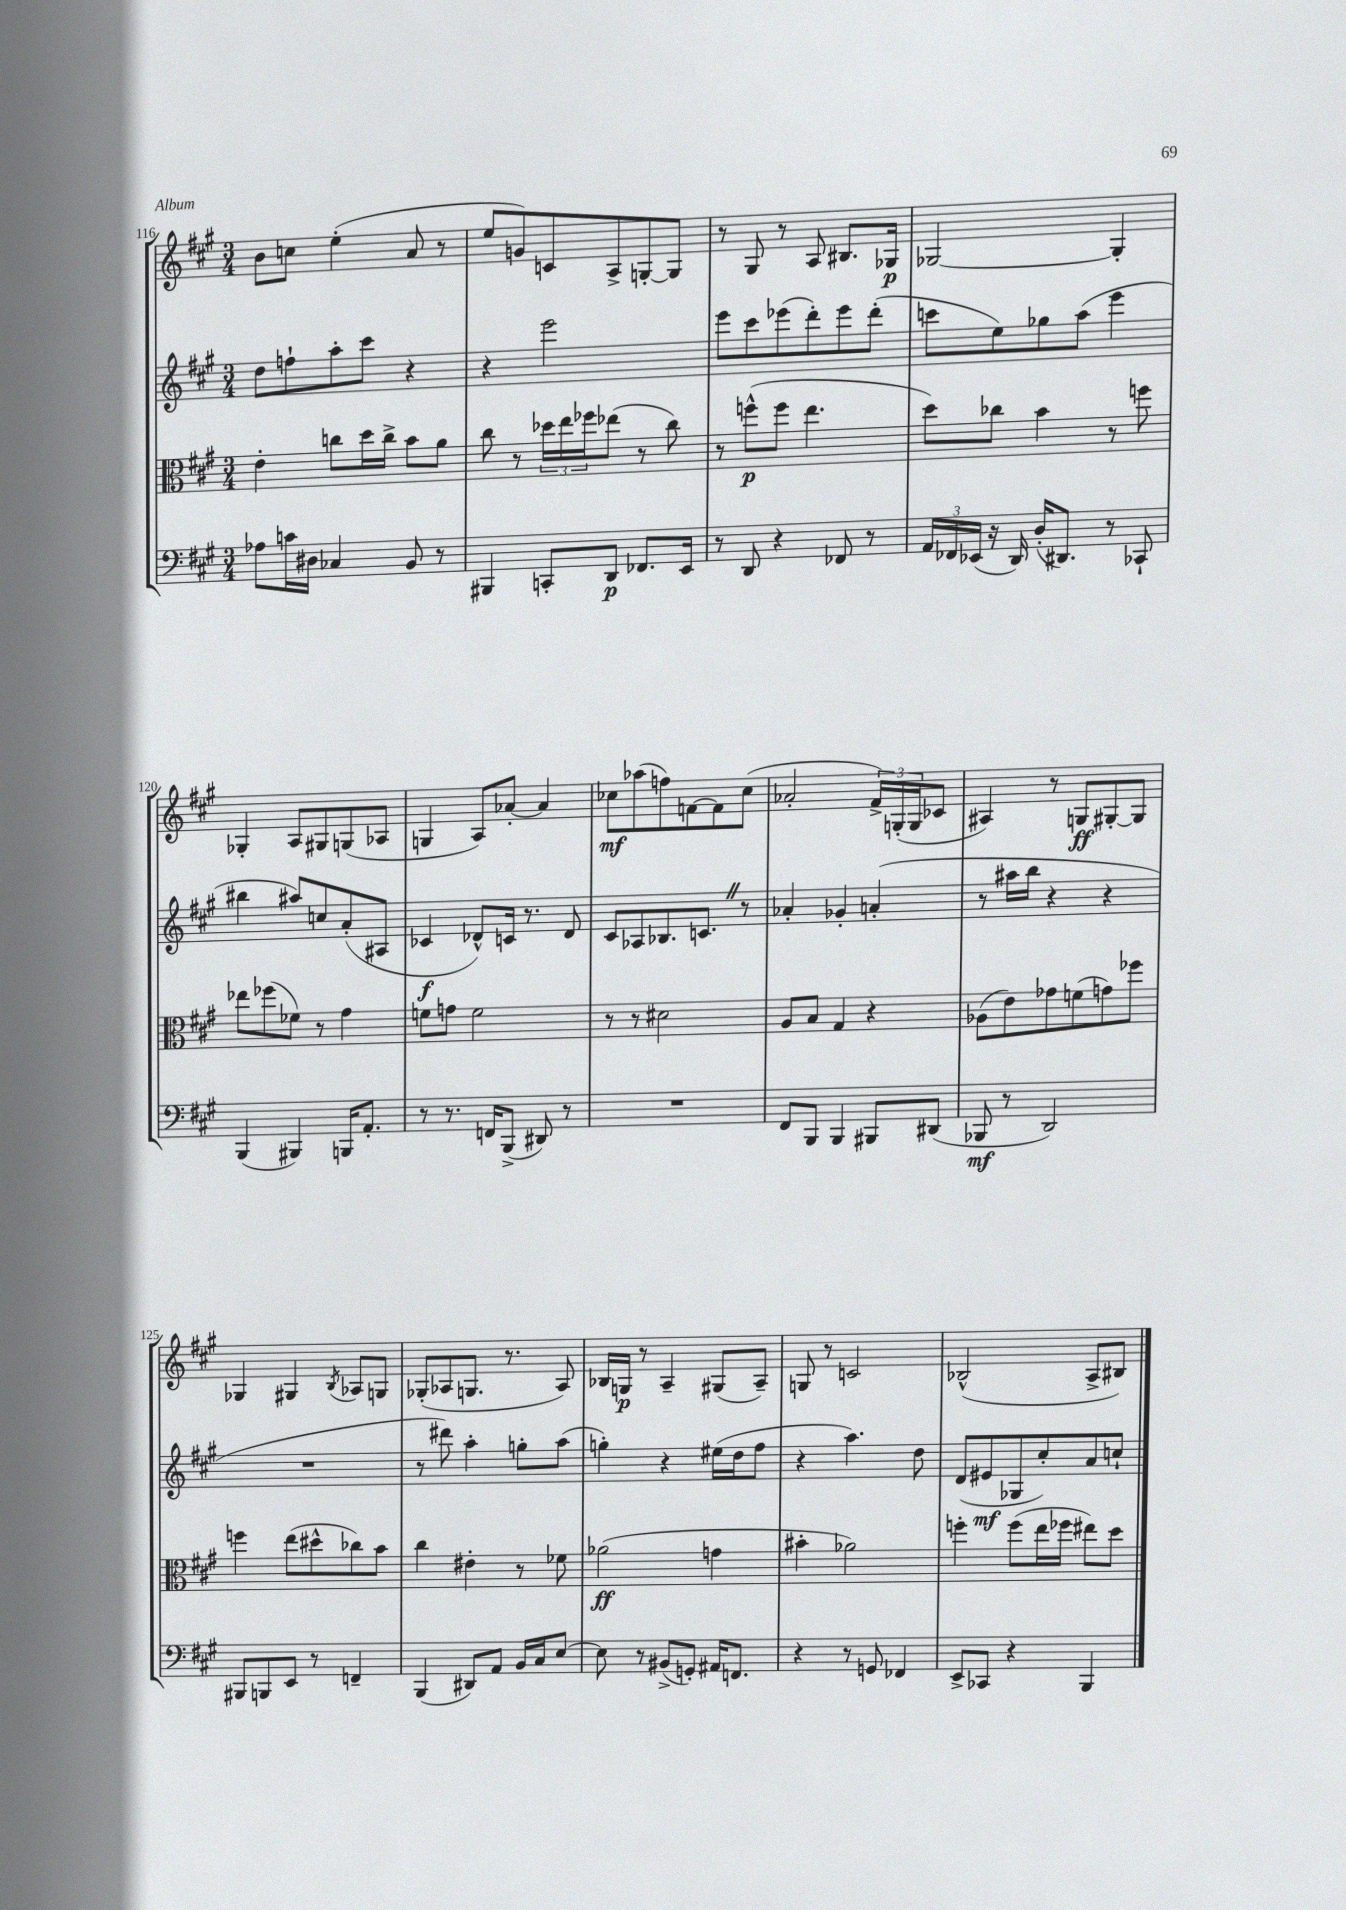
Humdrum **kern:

**kern	**kern	**kern	**kern
*staff4	*staff3	*staff2	*staff1
*clefF4	*clefC3	*clefG2	*clefG2
*k[f#c#g#]	*k[f#c#g#]	*k[f#c#g#]	*k[f#c#g#]
*M3/4	*M3/4	*M3/4	*M3/4
8A-	4e'	8dd	8b
16c	.	8ff`	8cc
16D#	.	.	.
4C-	8cc	8aa'	(4ee'
.	16dd	8ccc#	.
.	16cc^	.	.
8BB	8b	4r	8a
8r	8a	.	8r
=	=	=	=
4BBB#	8cc#	4r	8ee
.	8r	.	8g)
8CC'	24dd-	2eee	8c
.	24ee	.	.
.	24ff-	.	.
8DD	(8ee-	.	8A^
8.FF-	8r	.	[8G'
.	8cc#)	.	8G]
16EE	.	.	.
=	=	=	=
8r	8r	8eee	8r
8DD	(8ff^^	8ccc#	8G#
4r	8ff	(8eee-	8r
.	4.ee	8ddd')	8A
8FF-	.	8eee-	8.B#
8r	.	(8ddd'	.
.	.	.	16G-
=	=	=	=
24AA	8dd)	8ccc	[2G-
24FF-	.	.	.
(24EE-	.	.	.
16r	8cc-	8ee)	.
16DD)	.	.	.
(16D'	4b	8gg-	.
8.DD#)	.	.	.
.	.	(8aa	.
8r	8r	4eee	4G-']
8CC-`	8ff	.	.
=	=	=	=
(4BBB	8ee-	4bb#	4G-'
.	(8ff-	.	.
4BBB#)	8f-)	8aa#)	8A
.	8r	8cc	8G#
16BBB	4g#	(8a'	(8G
8.AA'	.	.	.
.	.	8A#	8A-
=	=	=	=
8r	8f	4c-	4G
8.r	8g	.	.
.	2f	8d-^^)	8A)
16FF	.	.	.
(8BBB^	.	16c	[8a-'
.	.	8.r	.
8DD#)	.	.	4a-]
8r	.	8d-	.
=	=	=	=
2.r	8r	8c#	8cc-
.	8r	8A-	(8aa-
.	2d#	8.B-	8ff)
.	.	.	[8f
.	.	8.c	.
.	.	.	8f]
.	.	8r	(8cc-
=	=	=	=
8FF#	8A	4a-'	2a-'
8BBB	8B	.	.
4BBB	4G#	4g-'	.
8BBB#	4r	(4a'	24f#^)
.	.	.	(24G'
.	.	.	24G
(8DD#	.	.	8c-
=	=	=	=
8BBB-	(8A-	8r	4A#)
8r	8e)	16aa#	.
.	.	16bb	.
2DD)	8g-	4r	8r
.	(8f	.	8G
.	8g)	4r	[8G#'
.	8ff-	.	8G#]
=	=	=	=
8BBB#	4ff	2.r	4G-
8BBB	.	.	.
8EE	(8ee	.	4G#
8r	8dd#^^	.	.
.	.	.	8qB
4FF~	8cc-)	.	8A-
.	8b	.	8G
=	=	=	=
(4BBB	4cc#	8r	(8G-'
.	.	8ddd#)	8A-
8DD#)	4e#'	4aa'	8.G
8AA	.	.	.
.	.	.	8.r
16BB	8r	8gg'	.
16C#	.	.	.
[8E	8f-	(8aa	8A-)
=	=	=	=
8E]	(2a-	4gg')	16B-
.	.	.	16G
8r	.	.	8r
(8BB#^	.	4r	4A~
8GG')	.	.	.
16AA#	4g	(16ee#	(8G#
8.FF	.	16dd	.
.	.	8ff#	8A~)
=	=	=	=
4r	4b#'	4r	8G
.	.	.	8r
8r	2a-)	4.aa)	2c
8GG	.	.	.
4FF-	.	.	.
.	.	8dd	.
=	=	=	=
8EE^	4ff'	(8d	(2B-^^
8CC-	.	8e#	.
4r	(8ff	8G-	.
.	16ee	8cc#')	.
.	16ff-	.	.
4BBB	8ee#)	8a	8A^
.	8dd	8cc`	8B#)
==	==	==	==
*-	*-	*-	*-
